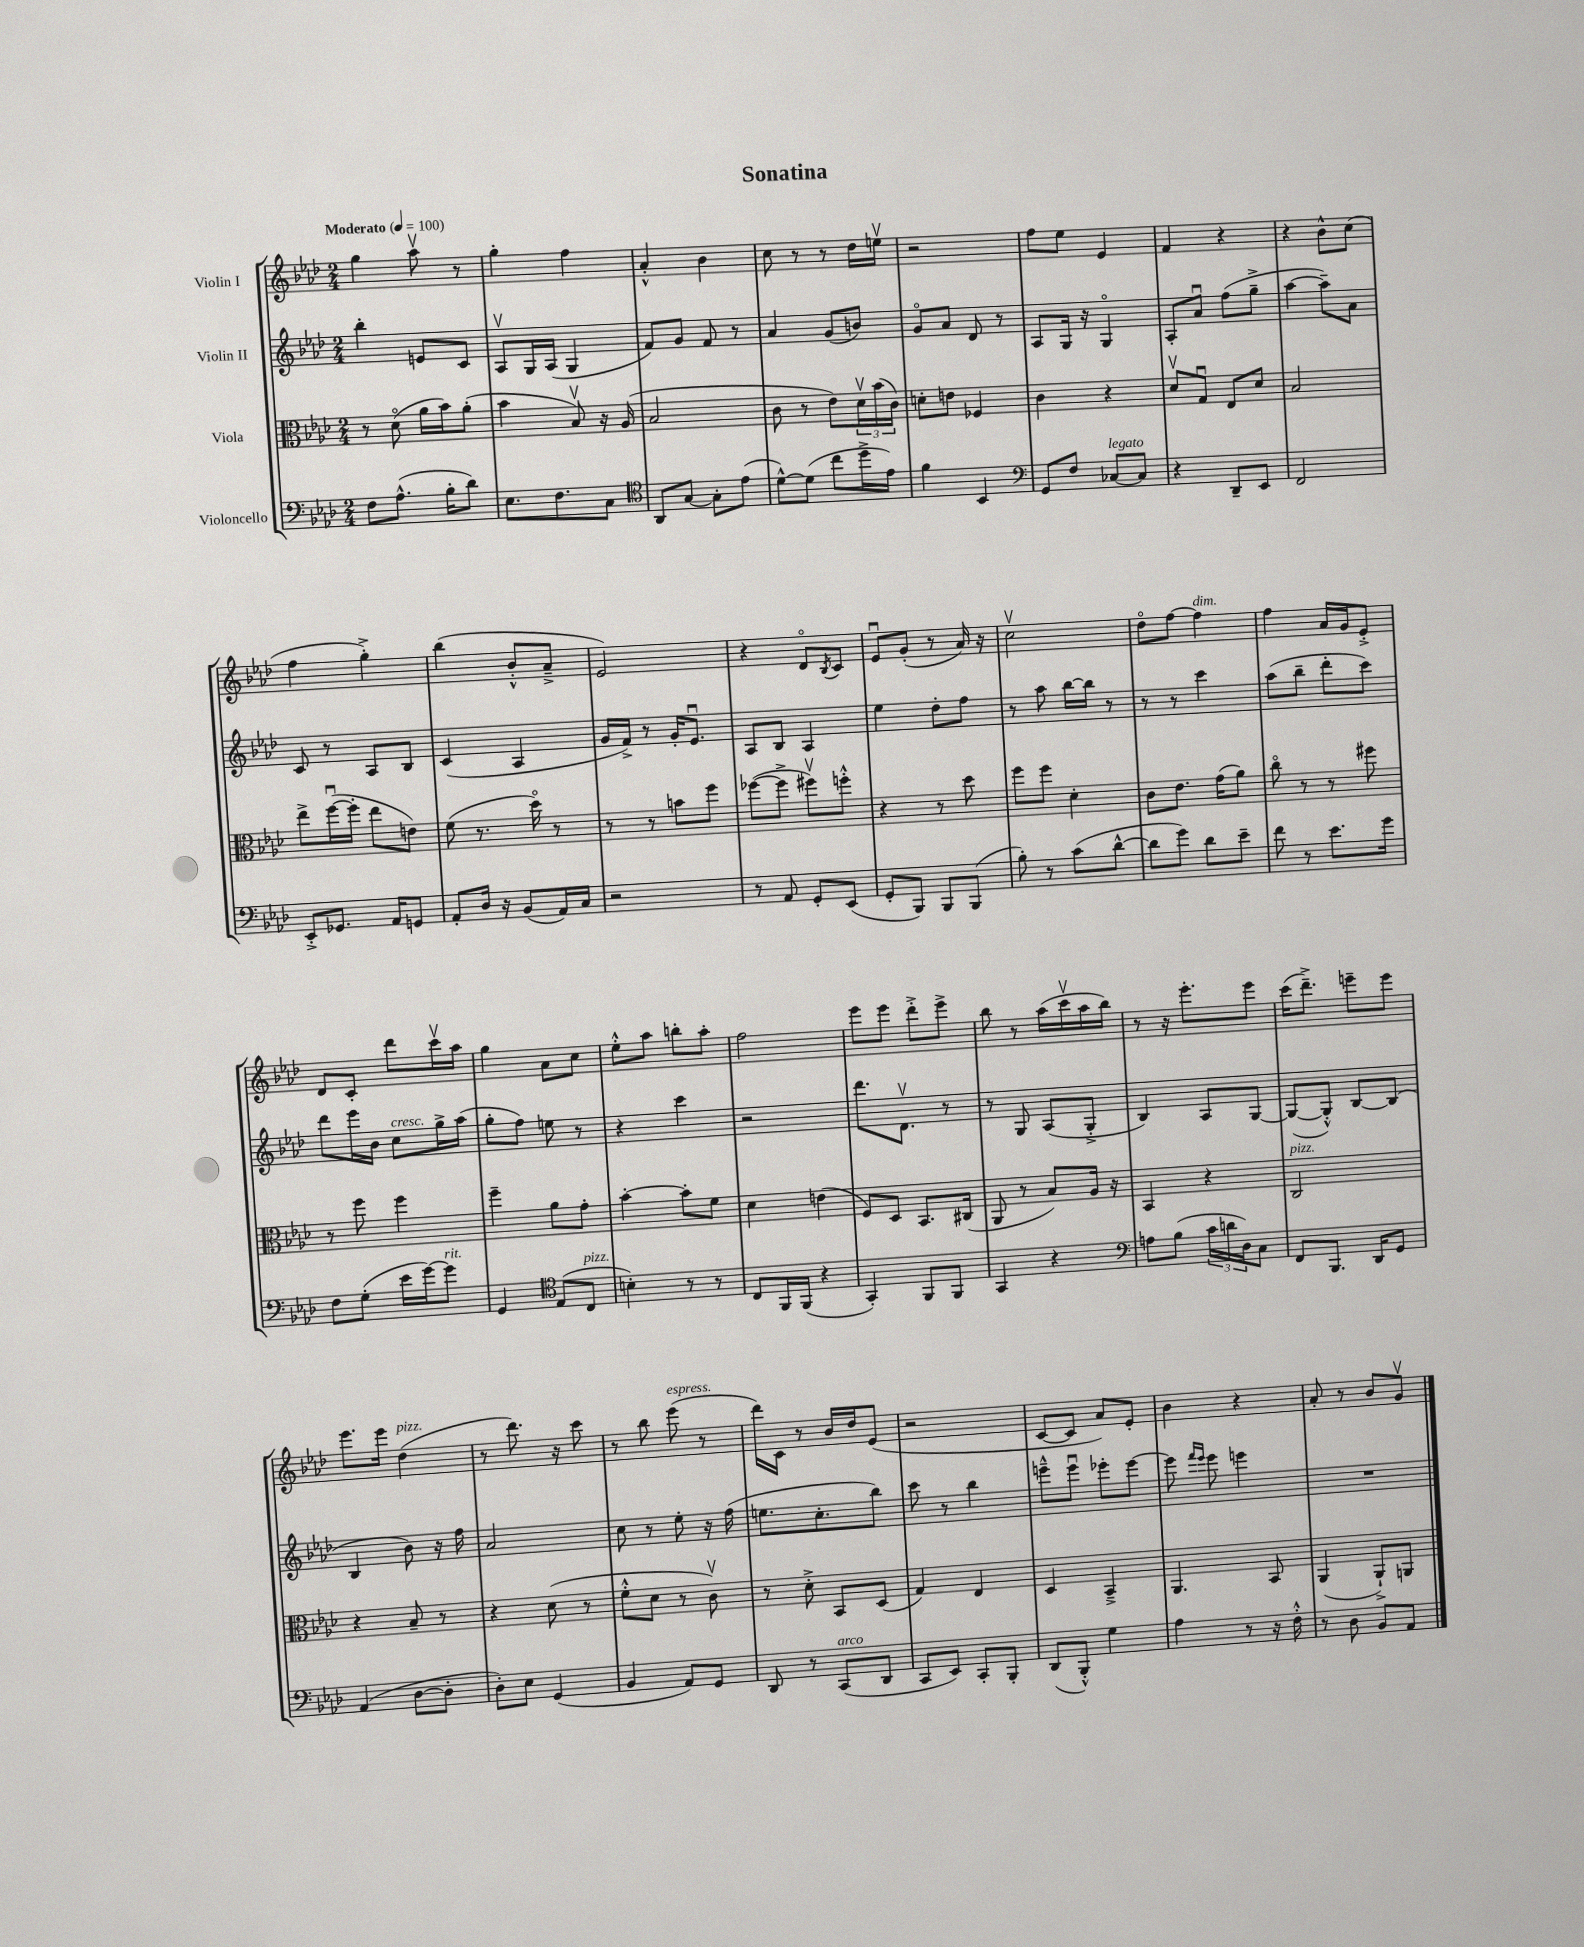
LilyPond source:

\header { title = "Sonatina" }
<<
\new StaffGroup <<
\new Staff = "s0" \with { instrumentName = "Violin I" } {
    \clef treble \key aes \major \numericTimeSignature \time 2/4 \tempo "Moderato" 4 = 100
    g''4 aes''8\upbow r8 |
    g''4-. f''4 |
    aes'4-.-^ bes'4 |
    c''8 r8 r8 des''16 e''16\upbow |
    r2 |
    f''8 ees''8 ees'4 |
    f'4 r4 |
    r4 bes'8-^ c''8( |
    f''4 g''4-.->) |
    bes''4( bes'8-.-^ aes'8---> |
    ees'2) |
    r4 des'8\flageolet \acciaccatura { bes8 } c'8 |
    ees'8\downbow g'8-.( r8 aes'16) r16 |
    c''2\upbow |
    des''8\flageolet f''8~ f''4^\markup { \italic "dim." } |
    f''4 aes'16 g'16 ees'8-.-> |
    des'8 c'8-. des'''8 c'''16\upbow aes''16 |
    g''4 aes'8 c''8 |
    ees''8-.-^ aes''8 b''8-. aes''8-. |
    f''2 |
    ees'''8 ees'''8 des'''8-.-> ees'''8-> |
    bes''8 r8 aes''16( c'''16\upbow aes''16 bes''16) |
    r8 r16 ees'''8.-. ees'''8 |
    c'''16( des'''8.--->) e'''8-- e'''8 |
    ees'''8. ees'''16 des''4^\markup { \italic "pizz." }( |
    r8 des'''8.) r16 c'''8 |
    r8 bes''8 ees'''8^\markup { \italic "espress." }( r8 |
    des'''16) c'16 r8 bes'16 des''16 ees'8( |
    r2 |
    c'8~ c'8 aes'8) ees'8-. |
    bes'4 r4 |
    aes'8-. r8 bes'8 g'8\upbow \bar "|." |
}
\new Staff = "s1" \with { instrumentName = "Violin II" } {
    \clef treble \key aes \major \numericTimeSignature \time 2/4
    bes''4-. e'8 c'8 |
    aes8\upbow g16 aes16( g4 |
    f'8) g'8 f'8 r8 |
    aes'4 g'8( b'8) |
    g'8\flageolet aes'8 des'8 r8 |
    aes8 g16 r16 g4\flageolet |
    aes8-. aes'8\downbow f''8( g''8---> |
    aes''4~ aes''8--) aes'8 |
    c'8 r8 aes8 bes8 |
    c'4( aes4 |
    g'16 f'16->) r8 g'16-. ees'8.\downbow |
    aes8 bes8 aes4 |
    ees''4 des''8-. f''8 |
    r8 aes''8 bes''16~ bes''16 r8 |
    r8 r8 c'''4 |
    aes''8( bes''8-- des'''8-. c'''8) |
    des'''8 ees'''16 bes'16 c''8^\markup { \italic "cresc." } g''16-> aes''16( |
    g''8-. f''8) e''8 r8 |
    r4 c'''4 |
    r2 |
    des'''8. des'8.\upbow r8 |
    r8 g8 aes8( g8-.-> |
    bes4) aes8 g8~ |
    g8~( g8-.-^) bes8~ bes8( |
    bes4 bes'8) r16 f''16 |
    aes'2 |
    c''8 r8 ees''8-. r16 f''16( |
    e''8. c''8.-. bes''8) |
    c'''8 r8 bes''4 |
    e'''8---^ e'''8\downbow ees'''8-. ees'''8~ |
    ees'''8 \grace { f'''16 ees'''16 } ees'''8 e'''4 |
    R2 \bar "|." |
}
\new Staff = "s2" \with { instrumentName = "Viola" } {
    \clef alto \key aes \major \numericTimeSignature \time 2/4
    r8 des'8\flageolet( aes'16 bes'16) aes'8-.( |
    bes'4 bes8\upbow) r16 aes16( |
    bes2 |
    c'8 r8 ees'8) \tuplet 3/2 { des'16\upbow bes'16( c'16) } |
    d'8-. e'8 fes4 |
    c'4 r4 |
    des'8\upbow g8\downbow ees8 des'8 |
    bes2 |
    ees''8-> f''16~\downbow( f''16-. ees''8 e'8) |
    f'8( r8. des''16\flageolet) r8 |
    r8 r8 b'8 f''8 |
    fes''8~( fes''8-> fis''8\upbow) f''8-.-^ |
    r4 r8 des''8 |
    f''8 f''8 des'4-. |
    c'8 ees'8. g'16( aes'8) |
    c''8\flageolet r8 r8 fis''8 |
    r8 f''8 f''4 |
    f''4-- aes'8 g'8-. |
    bes'4~-. bes'8-. f'8 |
    des'4 e'4( |
    f8) des8 bes,8. cis16( |
    aes,8 r8 bes8) aes16 r16 |
    bes,4 r4 |
    c2^\markup { \italic "pizz." } |
    r4 bes8-- r8 |
    r4 des'8( r8 |
    f'8-.-^ des'8 r8 c'8\upbow) |
    r8 des'8-.-> bes,8 des8( |
    g4) ees4 |
    des4 bes,4---> |
    aes,4. bes,8 |
    aes,4( aes,8-!->) a,8 \bar "|." |
}
\new Staff = "s3" \with { instrumentName = "Violoncello" } {
    \clef bass \key aes \major \numericTimeSignature \time 2/4
    f8 aes8.-^( bes16-. des'8) |
    ees8. f8. c8 |
    \clef tenor aes,8 g8~ g8-. ees'8( |
    des'8~-^) des'8( c''8 des''16-> ees'16) |
    f'4 bes,4 |
    \clef bass g,8 f8 ces8~^\markup { \italic "legato" } ces8 |
    r4 des,8-- ees,8 |
    f,2 |
    ees,8-.-> ges,8. aes,16 g,8 |
    aes,8-. des16 r16 bes,8( aes,16) c16 |
    r2 |
    r8 aes,8 g,8-. ees,8( |
    g,8-. bes,,8) bes,,8 bes,,8( |
    bes8-.) r8 c'8( des'8~-^ |
    des'8 g'8) des'8 ees'8-- |
    f'8 r8 ees'8. g'16 |
    f8 g8-.( ees'16 g'16~) g'8^\markup { \italic "rit." } |
    g,4 \clef tenor ees8( c8^\markup { \italic "pizz." } |
    b4-.) r8 r8 |
    c8 f,16 f,16( r4 |
    g,4-.) f,8 f,8 |
    g,4 r4 |
    \clef bass a8 bes8( \tuplet 3/2 { c'16 d'16 des16) } c8 |
    f,8 bes,,8. des,16 g,8 |
    aes,4( des8~ des8-. |
    des8-.) ees8 g,4( |
    bes,4 aes,8) g,8 |
    des,8 r8 c,8^\markup { \italic "arco" }( des,8 |
    c,8 ees,8) c,8-. bes,,8-. |
    des,8( bes,,8-.-^) g4 |
    aes4 r8 r16 f16-.-^ |
    r8 des8 bes,8 aes,8 \bar "|." |
}
>>
>>
\layout { \context { \Score \remove "Bar_number_engraver" } }
